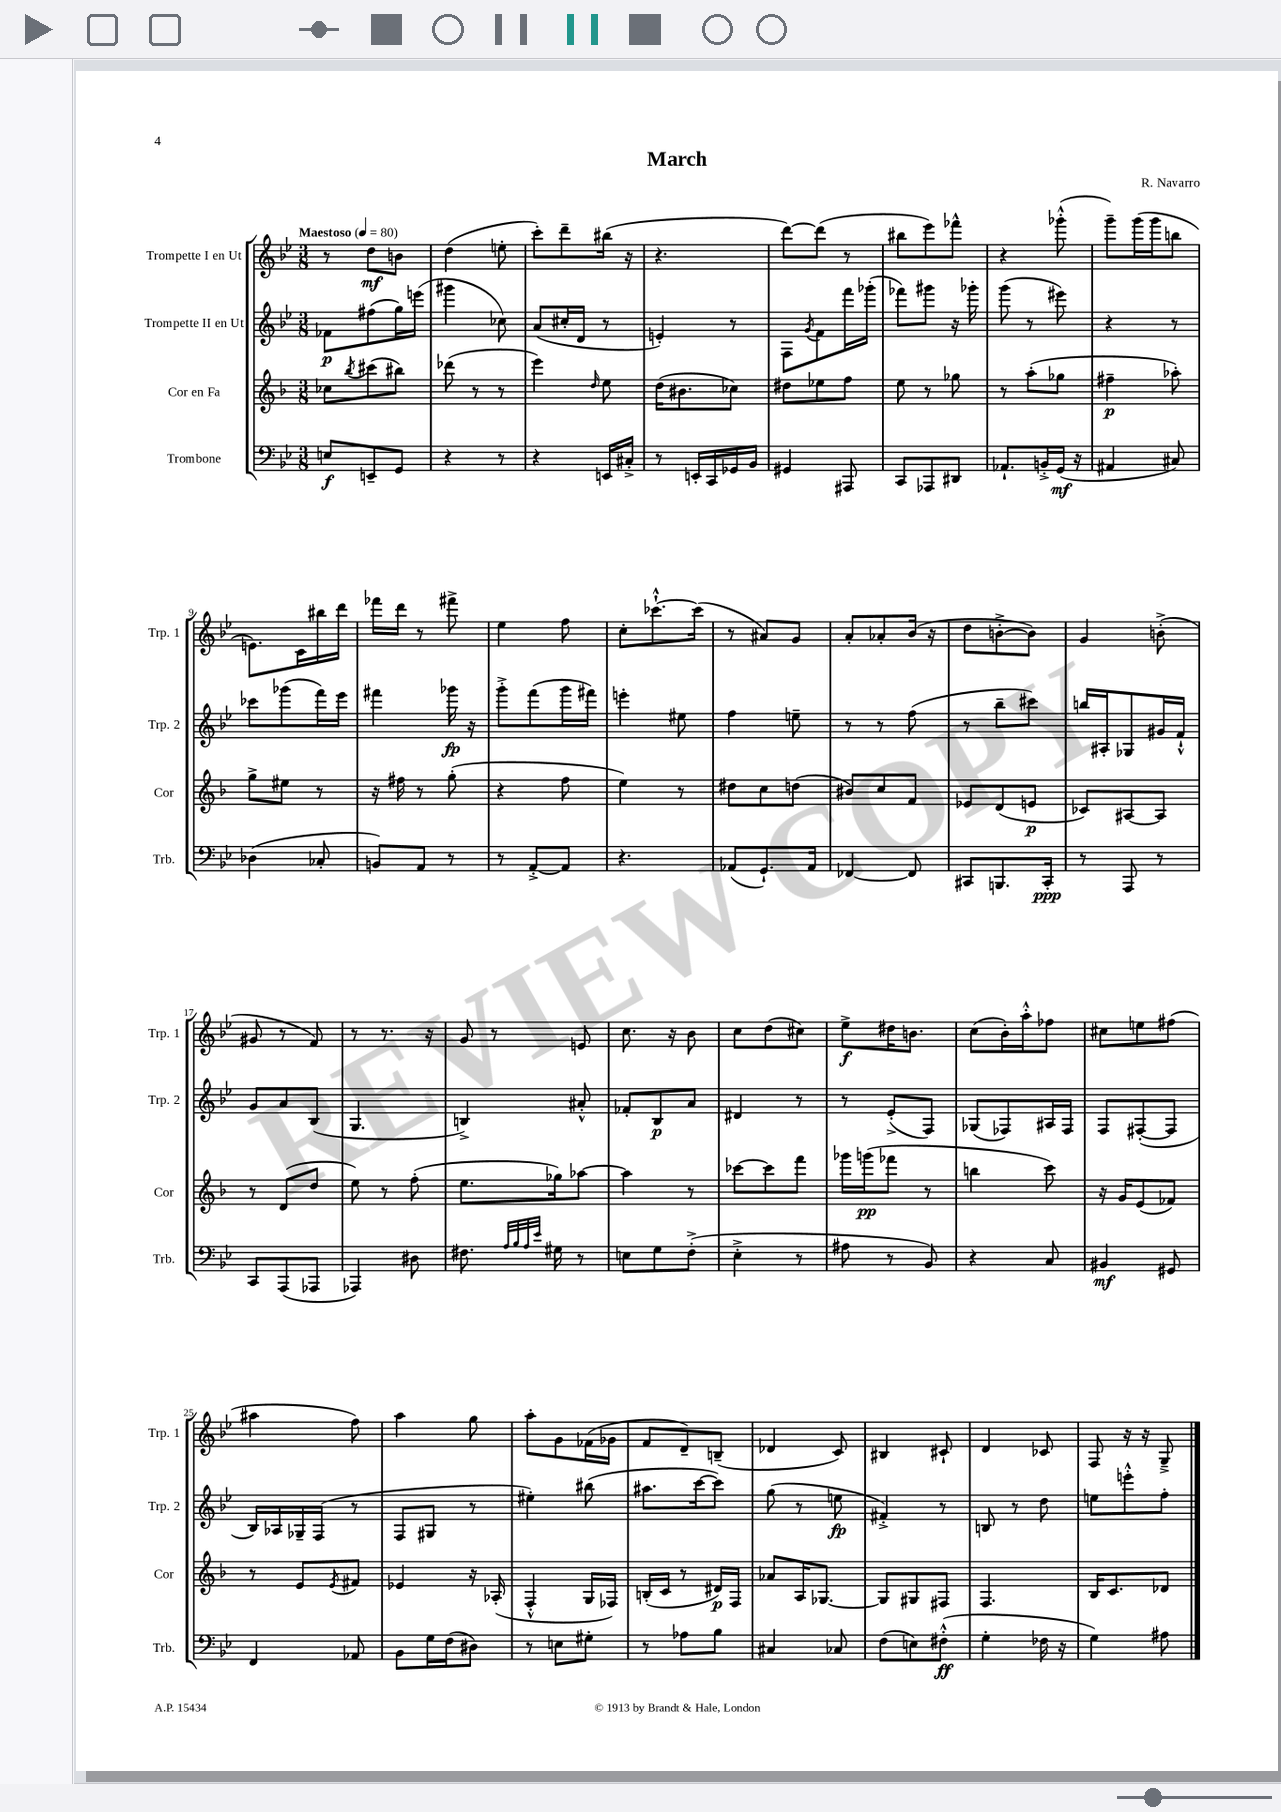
\header { title = "March" composer = "R. Navarro" }
<<
\new StaffGroup <<
\new Staff = "s0" \with { instrumentName = "Trompette I en Ut" shortInstrumentName = "Trp. 1" } {
    \clef treble \key bes \major \numericTimeSignature \time 3/8 \tempo "Maestoso" 4 = 80
    r8 d''8\mf b'8 |
    d''4( e''8-. |
    c'''8-.) d'''8-- bis''16( r16 |
    r4. |
    d'''8~) d'''8( r8 |
    bis''8 ees'''8) fes'''8-^ |
    r4 ges'''8-.-^( |
    g'''8--) g'''16( g'''16 b''8 |
    e'8.) c'16 bis''16 d'''16 |
    fes'''16 d'''16 r8 fis'''8-> |
    ees''4 f''8 |
    c''8-. ces'''8.~-!-^ ces'''16( |
    r8 ais'8) g'8 |
    a'8-. aes'8-. bes'16( r16 |
    d''8 b'8~-.-> b'8) |
    g'4 b'8-.->( |
    gis'8 r8 f'8) |
    r8 r8. r16 |
    g'8 r8 e'8 |
    c''8. r16 bes'8 |
    c''8 d''8( cis''8) |
    ees''8->\f dis''16 b'8. |
    c''8( bes'16-.) a''16-.-^ fes''8 |
    cis''8 e''8 fis''8( |
    ais''4 f''8) |
    a''4 g''8 |
    a''8-. g'8 fes'16( ges'16 |
    f'8 d'8--) b8--( |
    des'4 c'8) |
    bis4 cis'8-! |
    d'4 ces'8 |
    f8 r16 r16 g8---> \bar "|." |
}
\new Staff = "s1" \with { instrumentName = "Trompette II en Ut" shortInstrumentName = "Trp. 2" } {
    \clef treble \key bes \major \numericTimeSignature \time 3/8
    fes'8\p fis''8( g''16) e'''16( |
    gis'''4 ces''8) |
    a'8( cis''16-. d'16 r8 |
    e'4-.) r8 |
    f8 \acciaccatura { g'8 } f'8 f'''16 ges'''16-.( |
    fes'''8) gis'''8 r16 ges'''16-. |
    g'''8( r8 eis'''8) |
    r4 r8 |
    ces'''8 ges'''8( f'''16) ees'''16 |
    fis'''4 ges'''16\fp r16 |
    g'''8-.-> f'''8( g'''16 fis'''16) |
    e'''4-. eis''8 |
    f''4 e''8-- |
    r8 r8 f''8( |
    r8 bes''8-- cis'''8) |
    b''16 ais16-. ges8 gis'16 f'16-!-^ |
    g'8 a'8 bes8( |
    g4. |
    b4->) ais'8-.-^ |
    fes'8-. bes8\p a'8 |
    dis'4 r8 |
    r8 ees'8-.->( f8) |
    ges8( fes8) ais16 fes16 |
    f8 fis8~-.( fis8 |
    bes16) aes16 ges16-- f16( r8 |
    f8 gis8 r8 |
    eis''4-.) bis''8( |
    ais''8. c'''16~ c'''8) |
    g''8( r8 e''8\fp |
    fis'4-.->) r8 |
    b8 r8 d''8 |
    e''8 e'''8-.-^ f''8-. \bar "|." |
}
\new Staff = "s2" \with { instrumentName = "Cor en Fa" shortInstrumentName = "Cor" } {
    \clef treble \key f \major \numericTimeSignature \time 3/8
    ces''8 \acciaccatura { bes''8 } cis'''8( bis''8) |
    des'''8( r8 r8 |
    e'''4) \grace { d''16 } e''8 |
    d''16( bis'8. ces''8) |
    dis''8 ees''8 f''8 |
    e''8 r8 ges''8 |
    r8 a''8-.( ges''8 |
    fis''4--\p aes''8-.) |
    g''8-> eis''8 r8 |
    r16 fis''16 r8 g''8-.( |
    r4 f''8 |
    e''4) r8 |
    dis''8 c''8 d''8( |
    bis'8) c''8 f'8 |
    ees'8 d'8( e'8\p |
    ces'8) ais8~ ais8 |
    r8 d'8( d''8 |
    e''8) r8 f''8-.( |
    e''8. ges''16) aes''8~ |
    aes''4 r8 |
    ces'''8~ ces'''8 f'''8 |
    ges'''16 g'''16\pp( fes'''8 r8 |
    b''4 c'''8) |
    r16 g'16 e'8( fes'8) |
    r8 e'8 \acciaccatura { e'8 } fis'8 |
    ees'4 r16 aes16-.( |
    f4-.-^ g16 fes16) |
    b16-.( c'16 r8 dis'16\p) f16 |
    aes'8 a16 ges8.~ |
    ges8 gis8 fis8 |
    f4. |
    bes16 c'8. des'8 \bar "|." |
}
\new Staff = "s3" \with { instrumentName = "Trombone" shortInstrumentName = "Trb." } {
    \clef bass \key bes \major \numericTimeSignature \time 3/8
    e8\f e,8-- g,8 |
    r4 r8 |
    r4 e,16 cis16-.-> |
    r8 e,16-. c,16 ges,16 bes,16 |
    gis,4 ais,,8 |
    c,8 aes,,8 dis,8 |
    aes,8.-! b,16-.-> g,16\mf( r16 |
    ais,4 cis8) |
    des4( ces8-. |
    b,8) a,8 r8 |
    r8 a,8~-.-> a,8 |
    r4. |
    aes,8( g,8.-!) aes,16 |
    fes,4~ fes,8 |
    cis,8 b,,8. cis,16-.\ppp |
    r8 a,,8 r8 |
    c,8 a,,8( aes,,8 |
    aes,,4) dis8 |
    fis8. \grace { a32 bes32 a32 ees'32 } gis16 r8 |
    e8 g8 f8-.->( |
    ees4-.-> r8 |
    ais8 r8 bes,8) |
    r4 c8 |
    bis,4\mf gis,8 |
    f,4 aes,8 |
    bes,8 g16 f16( dis8) |
    r8 e8 gis8-. |
    r8 aes8 bes8 |
    cis4 ces8 |
    f8( e8) fis8-.-^\ff( |
    g4-. fes16 r16 |
    g4) ais8 \bar "|." |
}
>>
>>
